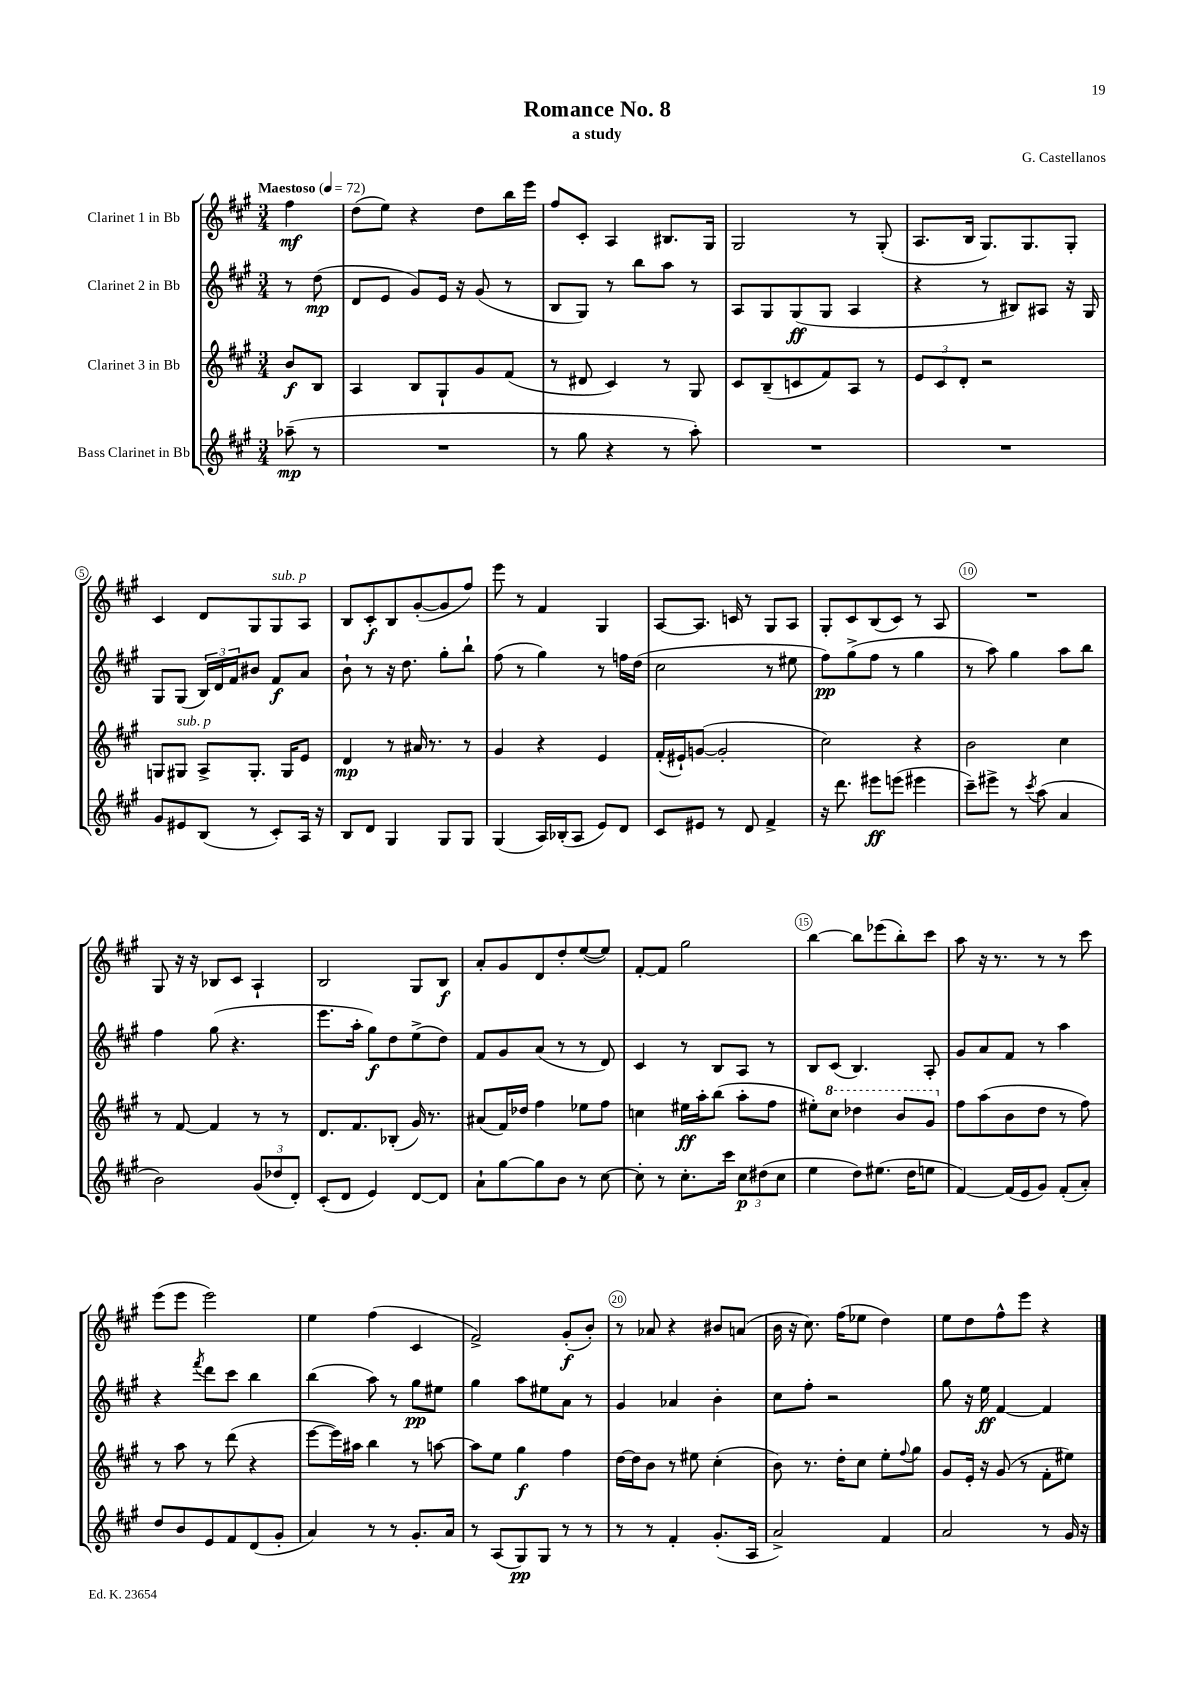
\header { title = "Romance No. 8" composer = "G. Castellanos" subtitle = "a study" }
<<
\new StaffGroup <<
\new Staff = "s0" \with { instrumentName = "Clarinet 1 in Bb" } {
    \clef treble \key a \major \numericTimeSignature \time 3/4 \partial 4 \tempo "Maestoso" 4 = 72
    fis''4\mf |
    d''8( e''8) r4 d''8 b''16 e'''16 |
    fis''8 cis'8-. a4 bis8. gis16 |
    gis2 r8 gis8-.( |
    a8. b16 gis8.) gis8. gis8-. |
    cis'4 d'8 gis8 gis8^\markup { \italic "sub. p" } a8 |
    b8 cis'8-.\f b8 gis'8~-.( gis'8 fis''8) |
    e'''8 r8 fis'4 gis4 |
    a8~ a8. c'16 r8 gis8 a8 |
    gis8-. cis'8 b8( cis'8) r8 a8 |
    R2. |
    gis8 r16 r16 bes8 cis'8 a4-! |
    b2 gis8 b8\f |
    a'8-. gis'8 d'8 d''8-. e''8~( e''8) |
    fis'8~-. fis'8 gis''2 |
    b''4~ b''8 ees'''8( b''8-.) cis'''8 |
    a''8 r16 r8. r8 r8 cis'''8 |
    e'''8( e'''8 e'''2) |
    e''4 fis''4( cis'4 |
    fis'2->) gis'8-.\f( b'8-.) |
    r8 aes'8 r4 bis'8 a'8( |
    b'16 r16 cis''8.) fis''16( ees''8 d''4) |
    e''8 d''8 fis''8-^ e'''8 r4 \bar "|." |
}
\new Staff = "s1" \with { instrumentName = "Clarinet 2 in Bb" } {
    \clef treble \key a \major \numericTimeSignature \time 3/4 \partial 4
    r8 d''8\mp( |
    d'8 e'8 gis'8) e'16 r16 gis'8( r8 |
    b8 gis8) r8 b''8 a''8 r8 |
    a8 gis8 gis8\ff( gis8 a4 |
    r4 r8 bis8) ais8 r16 gis16 |
    gis8 gis8( \tuplet 3/2 { b16) d'16 fis'16 } bis'8 fis'8\f a'8 |
    b'8-! r8 r16 d''8. gis''8-. b''8-! |
    fis''8( r8 gis''4) r8 f''16 d''16( |
    cis''2 r8 eis''8 |
    fis''8\pp) gis''8->( fis''8 r8 gis''4 |
    r8 a''8) gis''4 a''8 b''8 |
    fis''4 gis''8( r4. |
    e'''8. a''16-. gis''8\f) d''8 e''8->( d''8) |
    fis'8 gis'8 a'8( r8 r8 d'8) |
    cis'4 r8 b8 a8 r8 |
    b8 cis'8( b4.) a8-. |
    gis'8 a'8 fis'8 r8 a''4 |
    r4 \acciaccatura { fis'''8 } d'''8 cis'''8 b''4 |
    b''4( a''8) r8 gis''8\pp eis''8 |
    gis''4 a''8 eis''8 a'8 r8 |
    gis'4 aes'4 b'4-. |
    cis''8 fis''8-. r2 |
    gis''8 r16 e''16\ff fis'4~ fis'4 \bar "|." |
}
\new Staff = "s2" \with { instrumentName = "Clarinet 3 in Bb" } {
    \clef treble \key a \major \numericTimeSignature \time 3/4 \partial 4
    b'8\f b8 |
    a4 b8 gis8-! gis'8 fis'8( |
    r8 dis'8 cis'4) r8 gis8 |
    cis'8 b8--( c'8 fis'8) a8 r8 |
    \tuplet 3/2 { e'8 cis'8 d'8-. } r2 |
    g8 gis8^\markup { \italic "sub. p" } a8-> gis8.-. gis16 e'8 |
    d'4\mp r8 ais'16 r8. r8 |
    gis'4 r4 e'4 |
    fis'16-.( eis'16-!) g'8~( g'2-. |
    cis''2) r4 |
    b'2 cis''4 |
    r8 fis'8~ fis'4 r8 r8 |
    d'8. fis'8. bes8-.( gis'16) r8. |
    ais'8( fis'16) des''16 fis''4 ees''8 fis''8 |
    c''4 eis''16\ff a''16-. b''8( a''8-. fis''8 |
    eis''8-.) \ottava #1 cis'''8 des'''4 b''8 gis''8 \ottava #0 |
    fis''8 a''8( b'8 d''8 r8 fis''8) |
    r8 a''8 r8 d'''8( r4 |
    e'''8~ e'''16) ais''16 b''4 r8 a''8~ |
    a''8 e''8 gis''4\f fis''4 |
    d''16~ d''16 b'8 r8 eis''8 cis''4-.( |
    b'8) r8. d''16-. cis''8 e''8-. \appoggiatura { fis''8 } gis''8 |
    gis'8 e'16-. r16 gis'8( r8 fis'8-. eis''8) \bar "|." |
}
\new Staff = "s3" \with { instrumentName = "Bass Clarinet in Bb" } {
    \clef treble \key a \major \numericTimeSignature \time 3/4 \partial 4
    aes''8--\mp( r8 |
    R2. |
    r8 gis''8 r4 r8 a''8-.) |
    R2. |
    R2. |
    gis'8 eis'8 b8( r8 cis'8-.) a16 r16 |
    b8 d'8 gis4 gis8 gis8 |
    gis4( a16) bes16-.( a8 e'8) d'8 |
    cis'8 eis'8 r8 d'8 fis'4-> |
    r16 d'''8. eis'''8\ff e'''8( eis'''4 |
    cis'''8--) eis'''8-> r8 \acciaccatura { cis'''8 } a''8( a'4 |
    b'2) \tuplet 3/2 { gis'8( des''8 d'8-.) } |
    cis'8-.( d'8 e'4) d'8~ d'8 |
    a'8-! gis''8~ gis''8 b'8 r8 cis''8~ |
    cis''8-. r8 cis''8.-. cis'''16 \tuplet 3/2 { cis''8\p dis''8( cis''8 } |
    e''4 d''8) eis''8.( d''16 e''8 |
    fis'4~) fis'16( e'16 gis'8) fis'8-.( a'8-.) |
    d''8 b'8 e'8 fis'8 d'8( gis'8-. |
    a'4) r8 r8 gis'8.-. a'16 |
    r8 a8( gis8\pp) gis8 r8 r8 |
    r8 r8 fis'4-. gis'8.-.( a16 |
    a'2->) fis'4 |
    a'2 r8 gis'16 r16 \bar "|." |
}
>>
>>
\layout { \context { \Score \override BarNumber.break-visibility = ##(#f #t #t) barNumberVisibility = #(every-nth-bar-number-visible 5) \override BarNumber.stencil = #(make-stencil-circler 0.1 0.3 ly:text-interface::print) } }
